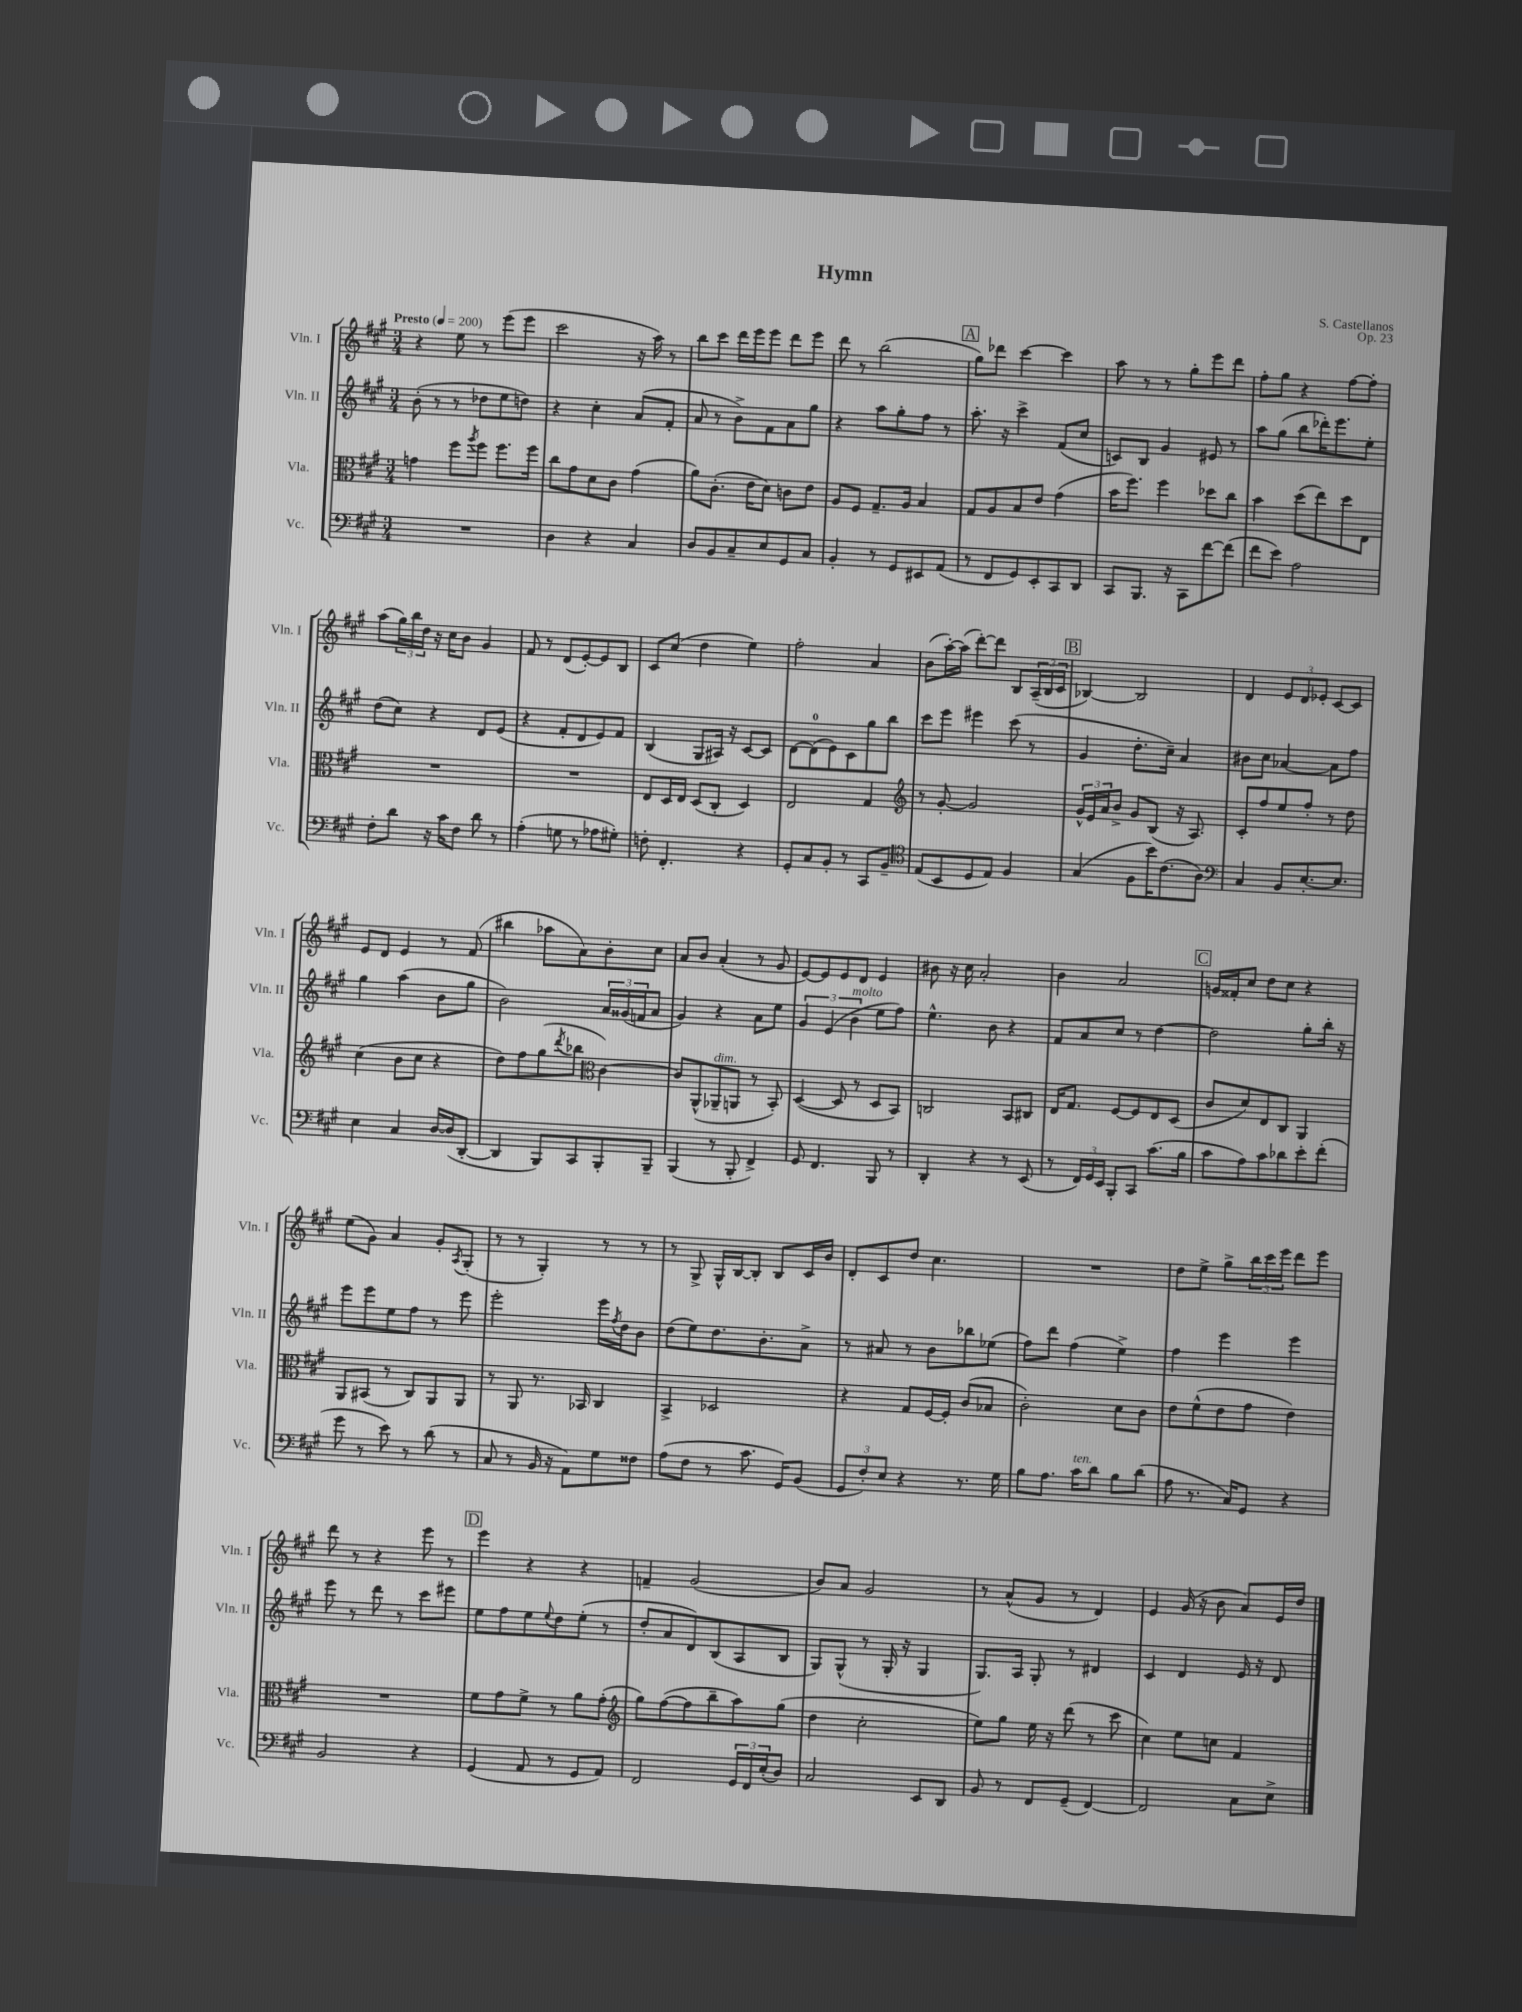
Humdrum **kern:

**kern	**kern	**kern	**kern
*staff4	*staff3	*staff2	*staff1
*clefF4	*clefC3	*clefG2	*clefG2
*k[f#c#g#]	*k[f#c#g#]	*k[f#c#g#]	*k[f#c#g#]
*M3/4	*M3/4	*M3/4	*M3/4
*MM200	*MM200	*MM200	*MM200
2.r	4g\	(8b'\	4r
.	.	8r	.
.	8ff#\L	8r	8ee\
.	8qaa/	.	.
.	8ff#\J	8dd-\L	8r
.	8.ff#\L	8ee\	(8eee\L
.	.	8dd\J)	8eee\J
.	16ff#\Jk	.	.
=	=	=	=
4D\	8cc#\L	4r	2ccc#\
.	8g#\	.	.
4r	8d\	4cc#'\	.
.	8c#\J	.	.
4C#/	(4g#\	(8a/L	16r
.	.	.	16aa\)
.	.	8f#'/J	8r
=	=	=	=
8D/L	8a\L)	8a/	8bb\L
8BB/	(8.c#'\J	8r	8ccc#\J
8C#~/	.	8b^\L)	16ddd\LL
.	16e\LK	.	16eee\J
8E/	8d\J)	8f#\	8eee\J
8GG#/	8c\L	8a\	8ddd\L
8C#/J	8e\J	8gg#\J	8eee\J
=	=	=	=
4BB'/	8A/L	4r	8ddd\
.	8F#/J	.	8r
8r	8.G#~/L	8aa\L	(2bb\
8GG#/L	.	8gg#'\	.
.	16A/Jk	.	.
8EE#/	4B/	8ff#\J	.
(8AA/J	.	8r	.
=	=	=	=
8r	8G#/L	8.aa'\	8gg#\L)
8FF#/L	8A/	.	8ddd-\J
.	.	16r	.
8GG#/)	8B/	4ccc#^\	[4ccc#\
8EE'/	8e/J	.	.
8CC#/	(4g#\	(8f#/L	4ccc#\]
8DD/J	.	8cc#/J	.
=	=	=	=
8CC#/L	16b\LK	8c/L)	8aa\
.	8.ff#\J)	.	.
8.BBB/J	.	8B/J	8r
.	4ff#\	4g#/	8r
16r	.	.	.
8CC#\L	.	.	8gg#'\L
[8f#\	8dd-\L	8e#/	8eee\
(8f#\]J	8cc#\J	8r	8ddd\J
=	=	=	=
8f#\L	4b\	8aa\L	8ff#'\L
8e\J)	.	(8gg#\J	8gg#\J
2A\	(8dd\L	8bb\L	4r
.	8ee\)	16ddd-'\K)	.
.	.	8.eee\	.
.	8dd\	.	[8ff#\L
.	8E\J	8ee'\J	8ff#'\]J
=	=	=	=
8F#'\L	2.r	(8dd\L	(8aa\L
8d\J	.	8cc#\J)	24gg#\L)
.	.	.	24bb\
.	.	.	24dd\JJ
16r	.	4r	16r
16c#\LK	.	.	16cc#\LK
8F#\J	.	.	8b\J
8d\	.	8d/L	4g#/
8r	.	(8e/J	.
=	=	=	=
(4A'\	2.r	4r	8f#/
.	.	.	8r
8G\	.	8f#'/L	(8d/L
8r	.	8d/	[8e'/)
8A-\L	.	8e/)	8e/]
8G#'\J)	.	8f#/J	8B/J
=	=	=	=
8F'\	8E/L	(4B/	8c#/L
4.FF#'/	16D/L	.	(8cc#/J
.	16E/JJ	.	.
.	(8D/L	8G#/L	4dd\
.	8C#'/J	16A#/Jk)	.
.	.	16r	.
4r	4D/)	[8c#/L	4ee\)
.	.	8c#/]J	.
=	=	=	=
8GG#'/L	2E/	[8d\L	2ff#'\
8C#/	.	(8d\]	.
8BB'/J	.	8e\)	.
8r	.	8c#\	.
8CC#/L	4G#/	8gg#\	4a/
8BB~/J	.	8bb\J	.
=	=	=	=
*clefC4	*clefG2	*	*
(8E/L	8r	8ccc#\L	(8b\L
8BB/	[8g#'/	8eee\J	[16aa'\L)
.	.	.	(16aa\]JJ
8D/	2g#/]	4eee#\	[8ddd'\L)
8E/J)	.	.	8ddd\]J
4F#/	.	(8ccc#\	8B/L
.	.	8r	(24A~/L
.	.	.	24B/
.	.	.	24c#/JJ
=	=	=	=
(4G#/	24g#^^/LL	4g#/	[4B-/)
.	24e/	.	.
.	24a/J	.	.
.	8b^/J	.	.
8F#\L	8g#/L	8.dd'\L	2B-/]
16b\K)	(8B/J	.	.
(8.c#\	.	16cc#~\Jk)	.
.	16r	4a/	.
.	8.A/)	.	.
8A\J)	.	.	.
=	=	=	=
*clefF4	*	*	*
4C#/	8c#'/L	8b#\L	4d/
.	8ff#/	8cc#\J	.
8BB/L	8ee/	[4a-/	12e/L
.	.	.	12d/
[8.E'/	8ff#'/J	.	.
.	.	.	12e-'/J
.	8r	8a-\]L	[8c#/L
8.E/]J	.	.	.
.	8dd\	8ff#\J	8c#/]J
=	=	=	=
4E\	(4cc#\	4gg#\	8e/L
.	.	.	8d/J
4C#/	8b\L	(4aa\	4e/
.	8cc#\J	.	.
[16D/LL	4r	8b\L	8r
(16D/]J	.	.	.
[8DD'/J	.	8gg#\J	(8f#/
=	=	=	=
4DD/]	8dd\L)	2b\)	4bb#\
.	8ff#\	.	.
8BBB/L)	(8gg#\	.	8aa-\L
.	8qddd/	.	.
8CC#/	8bb-\J	.	8a\)
*	*clefC3	*	*
8BBB'/	[4c#\)	24a/LL	8b'\
.	.	(24g##/	.
.	.	24f/J	.
8BBB~/J	.	8a/J	8cc#\J
=	=	=	=
(4BBB/	8c#/]L	4g#/)	8a/L
.	(8AA^^/	.	8b/J
8r	8AA-~/	4r	(4a'/
8BBB'/	8AA/J	.	.
4FF#^/)	8r	8a\L	8r
.	8BB'/)	8ee\J	8g#/
=	=	=	=
8GG#/	([4D/	6g#/	[8e/L)
4.FF#/	.	.	8e/]
.	.	(6e/	.
.	8D/]	.	8e/
.	.	6b\	.
.	8r	.	8d/J
8BBB/	8D/L	8ee\L	4e/
8r	8BB/J)	8ff#\J)	.
=	=	=	=
4DD'/	2C/	4.ee^^\	8b#\
.	.	.	16r
.	.	.	16cc#\
4r	.	.	2a'/
.	.	8b\	.
8r	8BB/L	4r	.
(8EE/	8C#/J	.	.
=	=	=	=
8r	16E/LK	8f#/L	4b\
.	8.G#/J	.	.
24FF#/LL)	.	8a/	.
24GG#/	.	.	.
24EE/JJ	.	.	.
8BBB'/L	[8F#/L	8cc#/J	2a/
8CC#/J	8F#/]	8r	.
(8.c#\L	8E/	[4dd\	.
.	(8D/J	.	.
16B\Jk	.	.	.
=	=	=	=
8c#\L	8c#/L	2dd\]	16g/LL
.	.	.	16f##'/J
8A\)	8d/)	.	8cc#/J
8c#\	8E/	.	8dd\L
8d-\	8C#/J	.	8cc#\J
8e'\	4AA/	8gg#'\L	4r
(8f#'\J	.	16bb'\Jk	.
.	.	16r	.
=	=	=	=
8g#\	8AA/L	8eee\L	(8ee\L
8r	(8BB#/J	8eee\	8g#\J)
8e\)	8r	8ee\	4a/
8r	8C#/L)	8ff#\J	.
(8d\	8AA/	8r	8g#'/L
.	.	.	8qA/
8r	8AA/J	8eee\	(8G#'/J
=	=	=	=
8C#/	8r	2eee'\	8r
8r	8AA/	.	8r
16BB/	8.r	.	4G#'/)
16r	.	.	.
8AA\L)	.	.	.
.	16BB-/	.	.
8G#\	4C#/	16eee\LL	8r
.	.	8qff#/	.
.	.	16dd\J	.
8F##\J	.	8b\J	8r
=	=	=	=
(8A\L	4BB^/	(8dd\L	8r
8F#\J	.	8ee\)	8G#^/
8r	2D-/	8.dd\	16G#^^/LL
.	.	.	[16B/J
8.c#\	.	.	8B'/]J
.	.	8.b'\	.
.	.	.	8B/L
16GG#/LK)	.	.	.
(8BB/J	.	8a^\J	16c#/L
.	.	.	16b/JJ
=	=	=	=
12GG#/L	4r	8r	8d'/L
12F#'/)	.	.	.
.	.	8a#/	8c#/
12E/J	.	.	.
4r	8G#/L	8r	8dd/J
.	[16F#/L	8b\L	4.cc#\
.	16F#'/]JJ	.	.
8.r	(8c#/L	8bb-\	.
.	8B-/J	(8ee-\J	.
16G#\	.	.	.
=	=	=	=
8B\L	2c#'\)	8ff#\L)	2.r
8.A\J	.	8ddd\J	.
.	.	(4ff#\	.
16c#\LK	.	.	.
8d\J	.	.	.
8B\L	8d\L	4ee^\)	.
(8d\J	8c#\J	.	.
=	=	=	=
8A\	8e\L	4ff#\	8dd\L
8.r	(8f#^^\	.	8ee^\J
.	8e\	4eee\	8gg#^\L
16C#/LK)	.	.	.
8GG#/J	8g#\J	.	24bb\L
.	.	.	24ccc#\
.	.	.	24eee\JJ
4r	4e\)	4eee\	8ddd\L
.	.	.	8eee\J
=	=	=	=
2BB/	2.r	8eee\	8ddd\
.	.	8r	8r
.	.	8ddd\	4r
.	.	8r	.
4r	.	8ccc#\L	8eee\
.	.	8eee#\J	8r
=	=	=	=
(4GG#/	8f#\L	8ee\L	4eee\
.	8g#\	8ff#\	.
8AA/	8f#^\J	8ee\	4r
.	.	8qqee/	.
8r	8r	8dd\	.
8GG#/L	8a\L	(8ee'\J	4r
8AA/J)	(8g#'\J	8r	.
=	=	=	=
*	*clefG2	*	*
2FF#/	8gg#\L)	8dd'/L	4f~/
.	([8ff#\	8a/	.
.	8ff#\]	8d/)	(2g#/
.	8bb~\	(8B/	.
24GG#/LL	8aa\)	8A/	.
24FF#/	.	.	.
(24E'/J	.	.	.
8D/J)	(8gg#\J	8B/J	.
=	=	=	=
2C#/	4dd\	8G#/L)	8b/L)
.	.	(8G#^^/J	8a/J
.	2cc#'\	8r	2g#/
.	.	16G#'/	.
.	.	16r	.
8EE/L	.	4G#/	.
8DD/J	.	.	.
=	=	=	=
8BB/	8ee\L)	8.G#/L)	8r
8r	8gg#\J	.	(8a^^/L
.	.	16A/Jk	.
8FF#/L	16ee\	8G#'/	8g#/J
.	16r	.	.
(8GG#~/J	(8ddd\	8r	8r
[4FF#/)	8r	4d#/	4d/)
.	8ccc#\	.	.
=	=	=	=
2FF#/]	4cc#\)	4c#/	4e/
.	8ee\L	4d/	(16g#/
.	.	.	16r
.	8cc\J	.	8b\
8C#\L	4f#/	16e/	8a/L)
.	.	16r	.
8E^\J	.	8d/	16e/L
.	.	.	16dd/JJ
==	==	==	==
*-	*-	*-	*-
